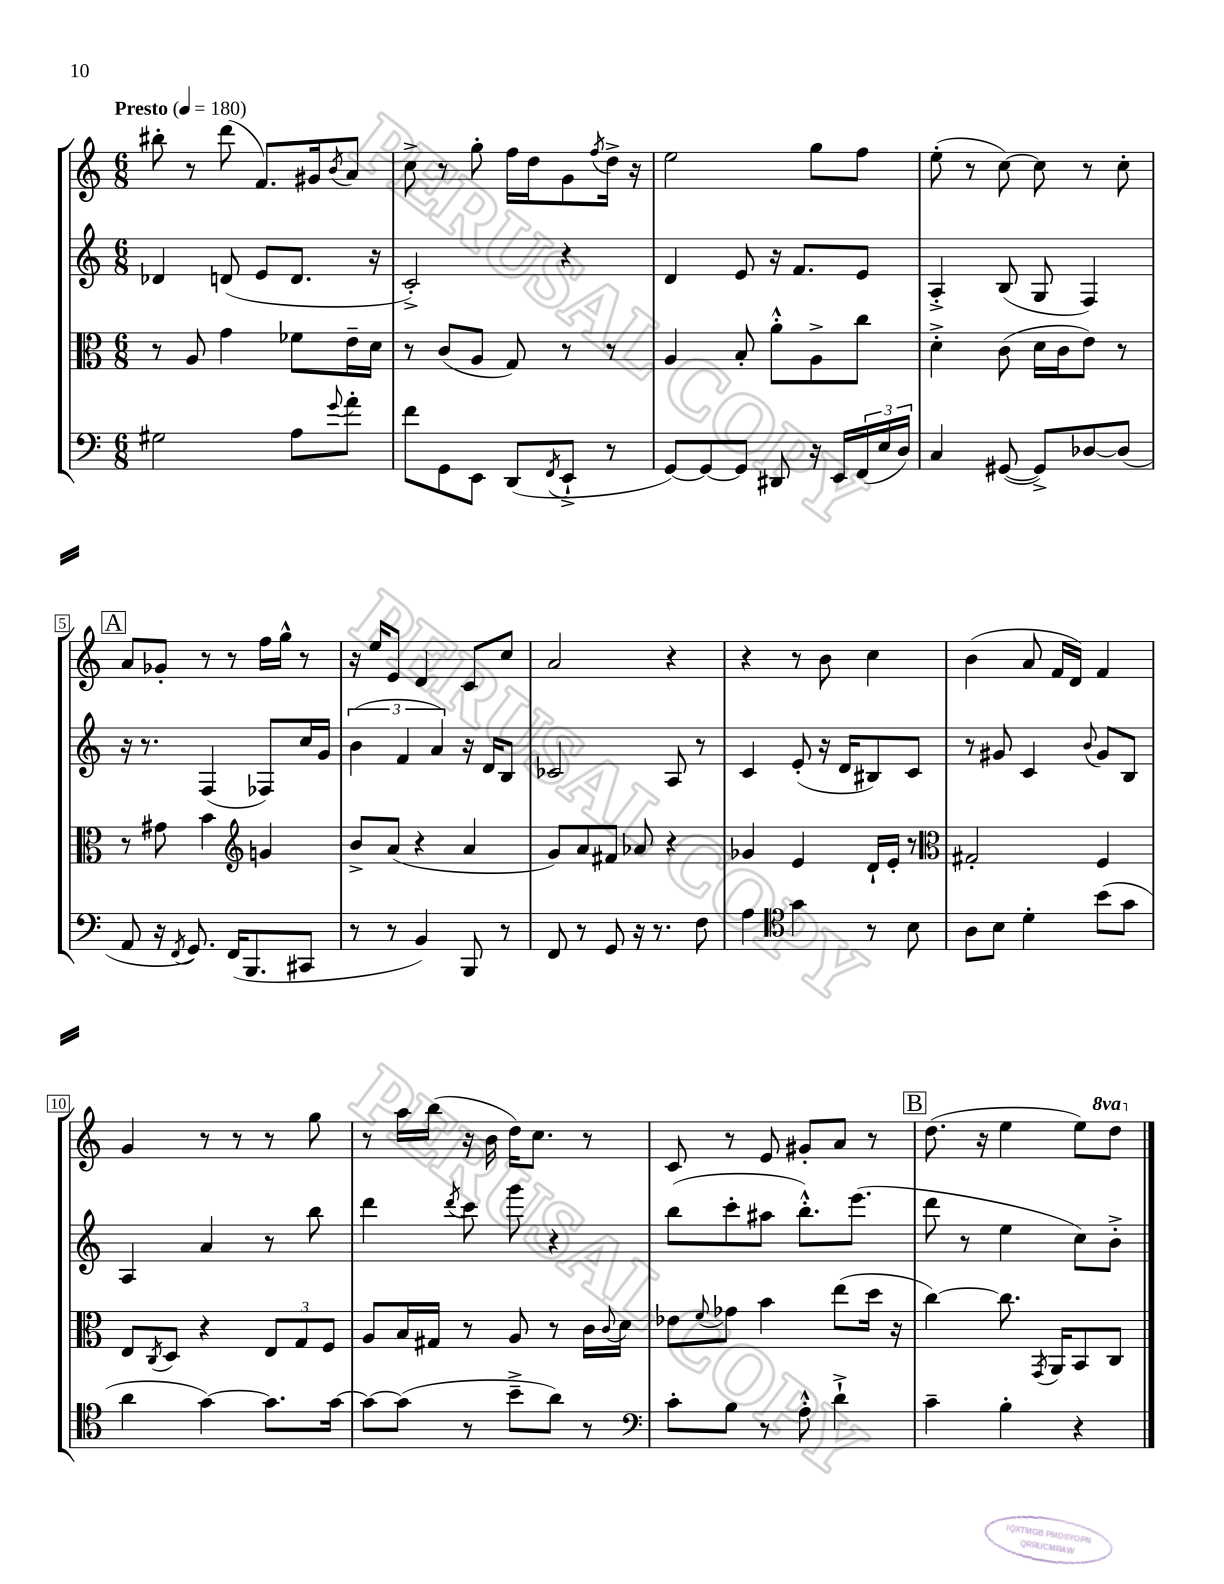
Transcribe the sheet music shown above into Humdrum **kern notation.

**kern	**kern	**kern	**kern
*part4	*part3	*part2	*part1
*staff4	*staff3	*staff2	*staff1
*clefF4	*clefC3	*clefG2	*clefG2
*k[]	*k[]	*k[]	*k[]
*M6/8	*M6/8	*M6/8	*M6/8
*MM180	*MM180	*MM180	*MM180
=1	=1	=1	=1
!	!	!	!LO:TX:a:B:t=Presto
2G#X\	8r	4d-X/	8bb#X'\
.	8A/	.	8r
.	4g\	(8dn/	(8ddd\
.	.	8e/L	8.f/L)
8A\L	8f-X\L	8.d/J	.
.	.	.	16g#X/k
8qqg/	.	.	8qb/
8a'\J	16e~\L	.	8a/J
.	16d\JJ	16r	.
=2	=2	=2	=2
8f\L	8r	2c'^/)	8cc^\
8GG\	(8c/L	.	8r
8EE\J	8A/J	.	8gg'\
(8DD/L	8G/)	.	16ff\LL
.	.	.	16dd\J
8qFF/	.	.	.
8EE`^/J	8r	4r	8g\
.	.	.	8qff/
8r	8r	.	16dd^\Jk
.	.	.	16r
=3	=3	=3	=3
[8GG/L)	4A/	4d/	2ee\
8GG/_	.	.	.
8GG/J]	8B'/	8e/	.
8DD#X/	8a'^^\L	16r	.
.	.	8.f/L	.
16r	8A^\	.	8gg\L
16EE/LL	.	.	.
(24FF/	8cc\J	8e/J	8ff\J
24E/	.	.	.
24D/JJ)	.	.	.
=4	=4	=4	=4
4C/	4d'^\	4A'^/	(8ee'\
.	.	.	8r
([8GG#X/	(8c\	(8B/	[8cc\)
8GG#^/L])	16d\LL	8G/	8cc\]
.	16c\J	.	.
[8D-X/	8e\J)	4F/)	8r
(8D-/J]	8r	.	8cc'\
!!LO:LB:g=z
!!LO:REH:place=s1:t=A
=5	=5	=5	=5
8AA/	8r	16r	8a/L
.	.	8.r	.
16r	8g#X\	.	8g-X'/J
8qFF/	.	.	.
8.GG/)	.	.	.
.	4b\	(4F/	8r
(16FF/KL	.	.	8r
8.BBB/	.	.	.
*	*clefG2	*	*
.	4gn/	8F-X/L)	16ff\LL
.	.	.	16gg^^\JJ
8CC#X/J	.	16cc/L	8r
.	.	16g/JJ	.
=6	=6	=6	=6
8r	8b^/L	(6b\	16r
.	.	.	16ee/KL
8r	(8a/J	.	8e/J
.	.	6f/	.
4BB/)	4r	.	4d/
.	.	6a/)	.
8BBB/	4a/	16r	8c/L
.	.	16d/KL	.
8r	.	8B/J	8cc/J
=7	=7	=7	=7
8FF/	8g/L)	2c-X/	2a/
8r	8a/	.	.
8GG/	8f#X/J	.	.
16r	8a-X/	.	.
8.r	.	.	.
.	4r	8A/	4r
8F\	.	8r	.
=8	=8	=8	=8
4A\	4g-X/	4c/	4r
*clefC4	*	*	*
4g\	4e/	(8e'/	8r
.	.	16r	8b\
.	.	16d/KL	.
8r	16d`/LL	8B#X/)	4cc\
.	16e'/JJ	.	.
8B\	8r	8c/J	.
=9	=9	=9	=9
*	*clefC3	*	*
8A\L	2G#X'/	8r	(4b\
8B\J	.	8g#X/	.
4d'\	.	4c/	8a/
.	.	.	16f/LL
.	.	.	16d/JJ)
.	.	8qqb/	.
(8b\L	4F/	8g#/L	4f/
8g\J	.	8B/J	.
!!LO:LB:g=z
=10	=10	=10	=10
4a\	8E/L	4A/	4g/
.	8qC/	.	.
.	8D/J	.	.
[4g\)	4r	4a/	8r
.	.	.	8r
8.g\L]	12E/L	8r	8r
.	12G/	.	.
.	.	8bb\	8gg\
.	12F/J	.	.
[16g\Jk	.	.	.
=11	=11	=11	=11
8g\L_	8A/L	4ddd\	8r
(8g\J]	16B/L	.	16aa\LL
.	16G#X/JJ	.	(16bb\JJ
.	.	8qddd/	.
8r	8r	8ccc\	16r
.	.	.	16b\
8b~^\L	8A/	8ggg\	16dd\KL)
.	.	.	8.cc\J
8a\J)	8r	4r	.
8r	16c\LL	.	8r
.	8qqc/	.	.
.	16d\JJ	.	.
=12	=12	=12	=12
*clefF4	*	*	*
8c'\L	8e-X\L	(8bb\L	8c/
.	8qqf/	.	.
8B\J	8g-X\J	8ccc'\	8r
8r	4b\	8aa#X\J	8e/
8A'^^\	.	8.bb'^^\L)	8g#X'/L
4d`^\	(8ee\L	.	8a/J
.	.	(8.eee\J	.
.	16dd\Jk	.	8r
.	16r	.	.
!!LO:REH:place=s1:t=B
=13	=13	=13	=13
4c~\	[4cc\)	8ddd\	(8.dd\
.	.	8r	.
.	.	.	16r
4B'\	8.cc\]	4ee\	4ee\
.	8qGG/	.	.
.	16AA/KL	.	.
4r	8BB/	8cc\L)	8ee\L)
*	*	*	*8va
.	8C/J	8b'^\J	8ddd\J
*	*	*	*X8va
==	==	==	==
*-	*-	*-	*-
